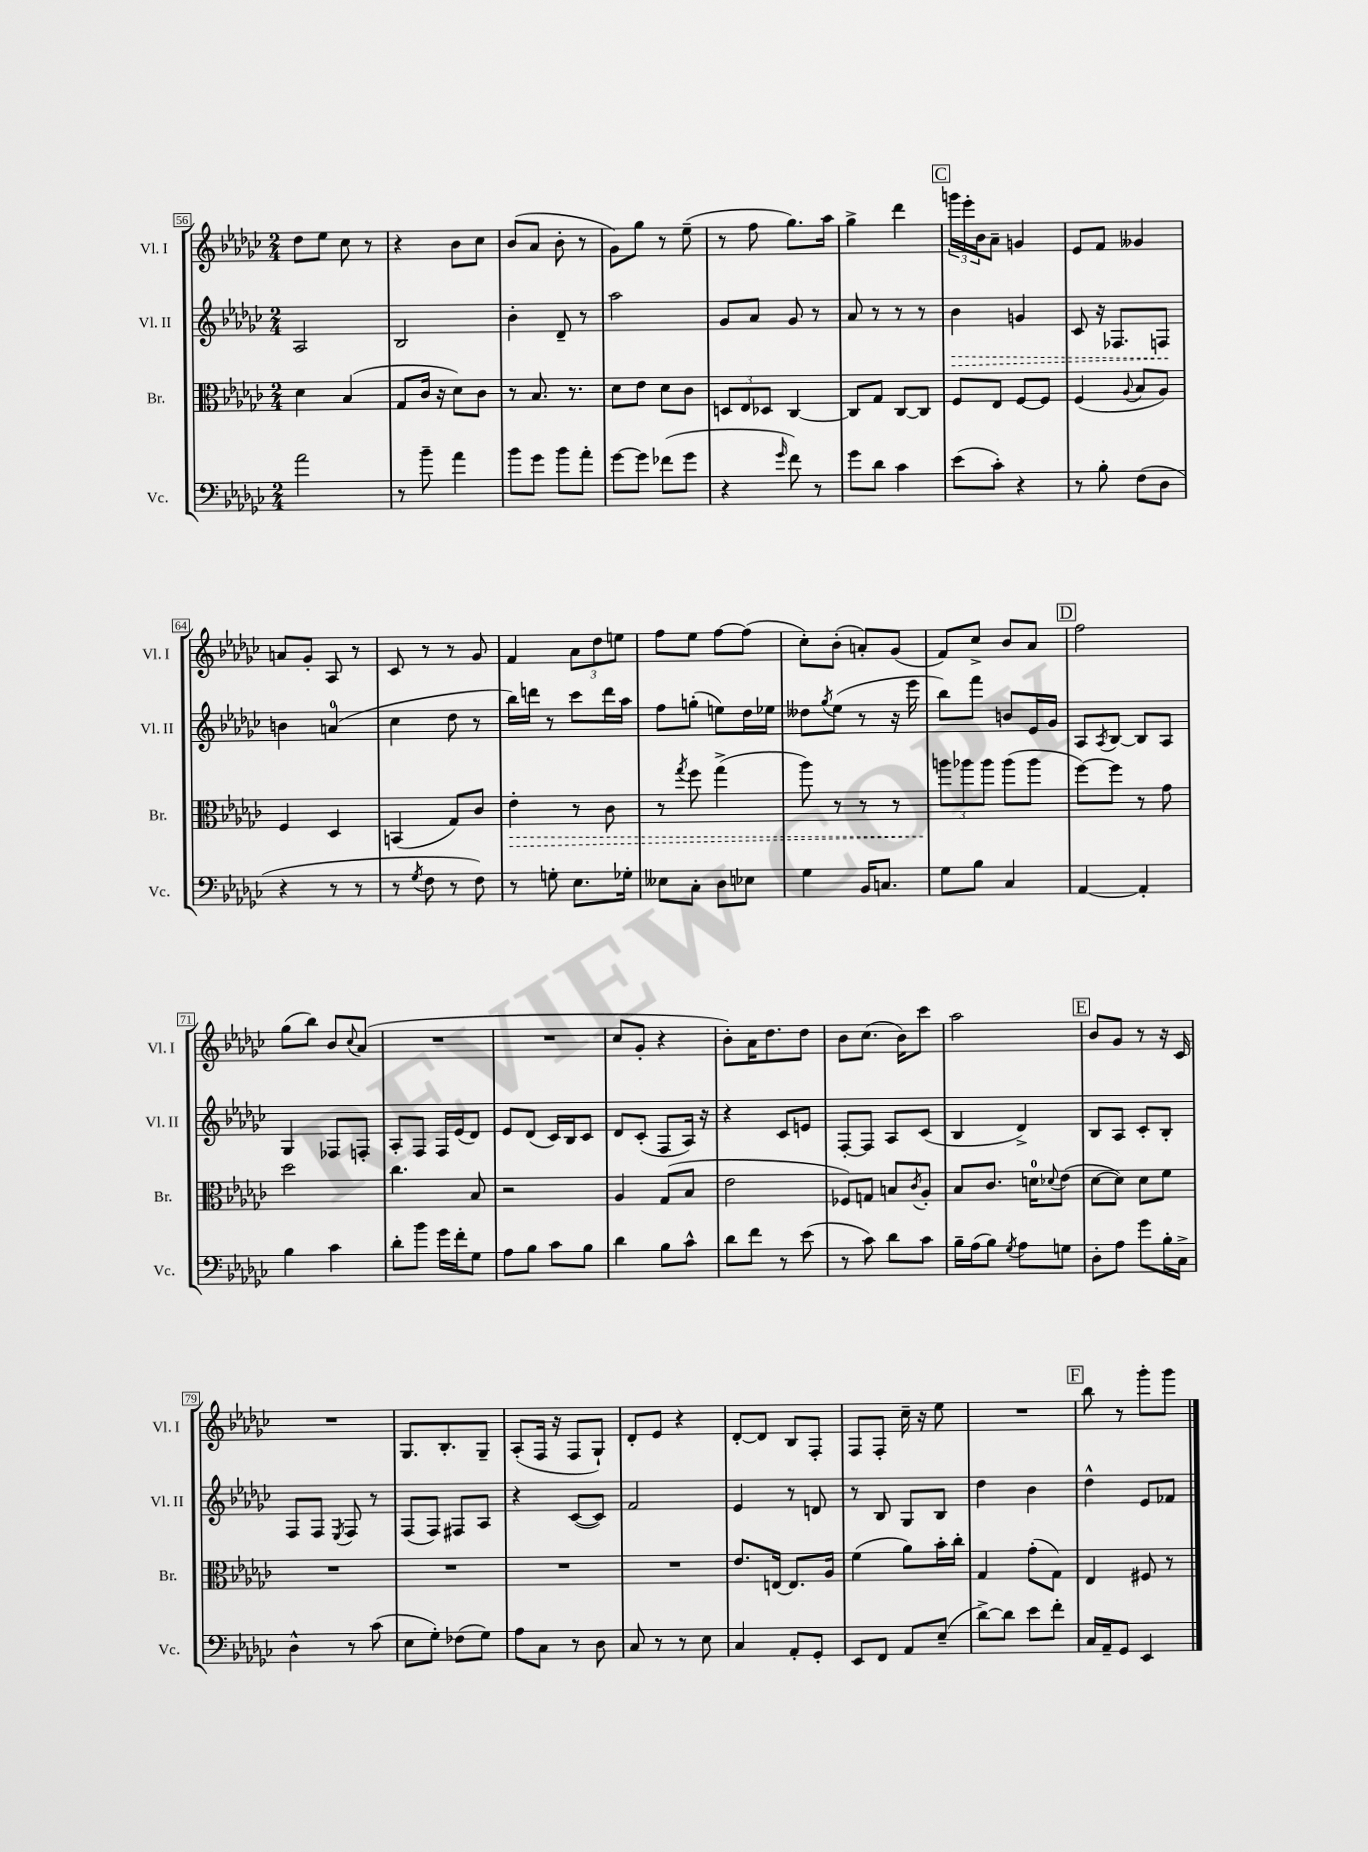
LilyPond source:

<<
\new StaffGroup <<
\new Staff = "s0" \with { instrumentName = "Vl. I" shortInstrumentName = "Vl. I" } {
    \clef treble \key ges \major \numericTimeSignature \time 2/4
    des''8 ees''8 ces''8 r8 |
    r4 bes'8 ces''8 |
    bes'8( aes'8 bes'8-. r8 |
    ges'8) ges''8 r8 ees''8--( |
    r8 f''8 ges''8.) aes''16 |
    ges''4-> des'''4 |
    \mark \markup { \box "C" } \tuplet 3/2 { g'''16 ees'''16-. bes'16 } aes'8-- g'4 |
    ees'8 f'8 geses'4 |
    a'8 ges'8-. aes8 r8 |
    ces'8 r8 r8 ges'8 |
    f'4 \tuplet 3/2 { aes'8 des''8 e''8 } |
    f''8 ees''8 f''8~ f''8( |
    ces''8-.) bes'8-.( a'8-.) ges'8( |
    f'8) ces''8-> bes'8 aes'8 |
    \mark \markup { \box "D" } f''2 |
    ges''8( bes''8) bes'8 \appoggiatura { ces''8 } aes'8( |
    R2 |
    R2 |
    ces''8 ges'8-. r4 |
    bes'8-.) aes'16 des''8. des''8 |
    bes'8 ces''8.( bes'16) ces'''8 |
    aes''2 |
    \mark \markup { \box "E" } bes'8 ges'8 r8 r16 ces'16 |
    R2 |
    ges8. bes8.-. ges8-- |
    aes8-.( f16 r16 f8 ges8-!) |
    des'8-. ees'8 r4 |
    des'8~-. des'8 bes8 f8-. |
    f8 f8-. ces''16-- r16 ees''8 |
    R2 |
    \mark \markup { \box "F" } bes''8 r8 ges'''8-. ges'''8 \bar "|." |
}
\new Staff = "s1" \with { instrumentName = "Vl. II" shortInstrumentName = "Vl. II" } {
    \clef treble \key ges \major \numericTimeSignature \time 2/4
    aes2 |
    bes2 |
    bes'4-. des'8-- r8 |
    aes''2 |
    ges'8 aes'8 ges'8 r8 |
    aes'8 r8 r8 r8 |
    \mark \markup { \box "C" } \once \override Hairpin.style = #'dashed-line bes'4\> g'4 |
    ces'8 r16 fes8. f8\! |
    b'4 a'4-0( |
    ces''4 des''8 r8 |
    bes''16) d'''16 r8 ces'''8 d'''16 aes''16 |
    f''8 g''8-.( e''8) des''16 ees''16 |
    deses''8 \acciaccatura { ges''8 } ees''8( r8 r16 ees'''16 |
    bes''8) f'''8 b'8 ees'16 ges'16 |
    \mark \markup { \box "D" } aes8 \acciaccatura { aes8 } bes8~ bes8 aes8 |
    ges4 fes8 f8-. |
    aes8-. f8 f16 ees'16( des'8) |
    ees'8 des'8( ces'16) bes16 ces'8 |
    des'8 ces'8-.( f8 aes16) r16 |
    r4 ces'8 e'8 |
    f8~-. f8 aes8 ces'8( |
    bes4 des'4->) |
    \mark \markup { \box "E" } bes8 aes8 ces'8-. bes8-. |
    f8 f8 \acciaccatura { ees8 } f8 r8 |
    f8( f8) fis8 aes8 |
    r4 ces'8~( ces'8) |
    f'2 |
    ees'4 r8 d'8 |
    r8 bes8 ges8 bes8 |
    des''4 bes'4 |
    \mark \markup { \box "F" } des''4-^ ees'8 fes'8 \bar "|." |
}
\new Staff = "s2" \with { instrumentName = "Br." shortInstrumentName = "Br." } {
    \clef alto \key ges \major \numericTimeSignature \time 2/4
    des'4 bes4( |
    ges8 ces'16 r16 des'8) ces'8 |
    r8 bes8. r8. |
    des'8 ees'8 des'8 ces'8 |
    \tuplet 3/2 { d8 ees8 des8 } ces4~ |
    ces8 ges8 ces8~ ces8 |
    \mark \markup { \box "C" } f8 ees8 f8~ f8 |
    f4( \appoggiatura { aes8 } bes8 aes8) |
    f4 des4 |
    b,4( ges8) ces'8 |
    \once \override Hairpin.style = #'dashed-line ees'4-.\> r8 ces'8 |
    r8 \acciaccatura { ges''8 } f''8 ges''4->( |
    aes''8) r8 r8 r8 |
    \tuplet 3/2 { a''8\! aes''8 aes''8 } aes''8( aes''8 |
    \mark \markup { \box "D" } f''8~) f''8 r8 ges'8 |
    des''2 |
    ces''4. bes8 |
    r2 |
    aes4 ges8( bes8 |
    ees'2 |
    fes8) g8 b8 \acciaccatura { ces'8 } aes8-. |
    bes8 ces'8. d'16-0 \appoggiatura { des'8 } ees'8( |
    \mark \markup { \box "E" } des'8~ des'8) des'8 f'8 |
    R2 |
    R2 |
    R2 |
    R2 |
    ees'8. e16~ e8. aes16 |
    f'4( aes'8) bes'16-. ces''16-. |
    ges4 ges'8-.( ges8) |
    \mark \markup { \box "F" } ees4 fis8 r8 \bar "|." |
}
\new Staff = "s3" \with { instrumentName = "Vc." shortInstrumentName = "Vc." } {
    \clef bass \key ges \major \numericTimeSignature \time 2/4
    aes'2 |
    r8 bes'8-- aes'4 |
    bes'8 ges'8 bes'8 aes'8-. |
    ges'8~ ges'8 fes'8( ges'8 |
    r4 \grace { ges'16 } f'8) r8 |
    ges'8 des'8 ces'4 |
    \mark \markup { \box "C" } ees'8( ces'8-.) r4 |
    r8 bes8-. f8( des8 |
    r4 r8 r8 |
    r8 \acciaccatura { ges8 } f8 r8 f8) |
    r8 g8-. ees8. ges16-. |
    eeses8 ces8-. des8 ees8 |
    ges4 bes,16 c8. |
    ges8 bes8 ces4 |
    \mark \markup { \box "D" } aes,4~ aes,4-. |
    bes4 ces'4 |
    des'8-. bes'8 ges'16 f'16-. ges8 |
    aes8 bes8 ces'8 bes8 |
    des'4 bes8 ces'8-^ |
    des'8 f'8 r8 ees'8( |
    r8 ces'8) des'8 ces'8 |
    bes16-- aes16( bes8) \acciaccatura { ges8 } aes8 g8 |
    \mark \markup { \box "E" } des8-. aes8 ges'8 bes16-. ces16-> |
    des4-^ r8 ces'8( |
    ees8 ges8-.) fes8( ges8) |
    aes8 ces8 r8 des8 |
    ces8 r8 r8 ees8 |
    ces4 aes,8-. ges,8-. |
    ees,8 f,8 aes,8 ees8--( |
    des'8~->) des'8 ees'8 f'8-. |
    \mark \markup { \box "F" } ces16 aes,16-- ges,8 ees,4 \bar "|." |
}
>>
>>
\layout { \context { \Score currentBarNumber = #56 \override BarNumber.stencil = #(make-stencil-boxer 0.1 0.3 ly:text-interface::print) } }
